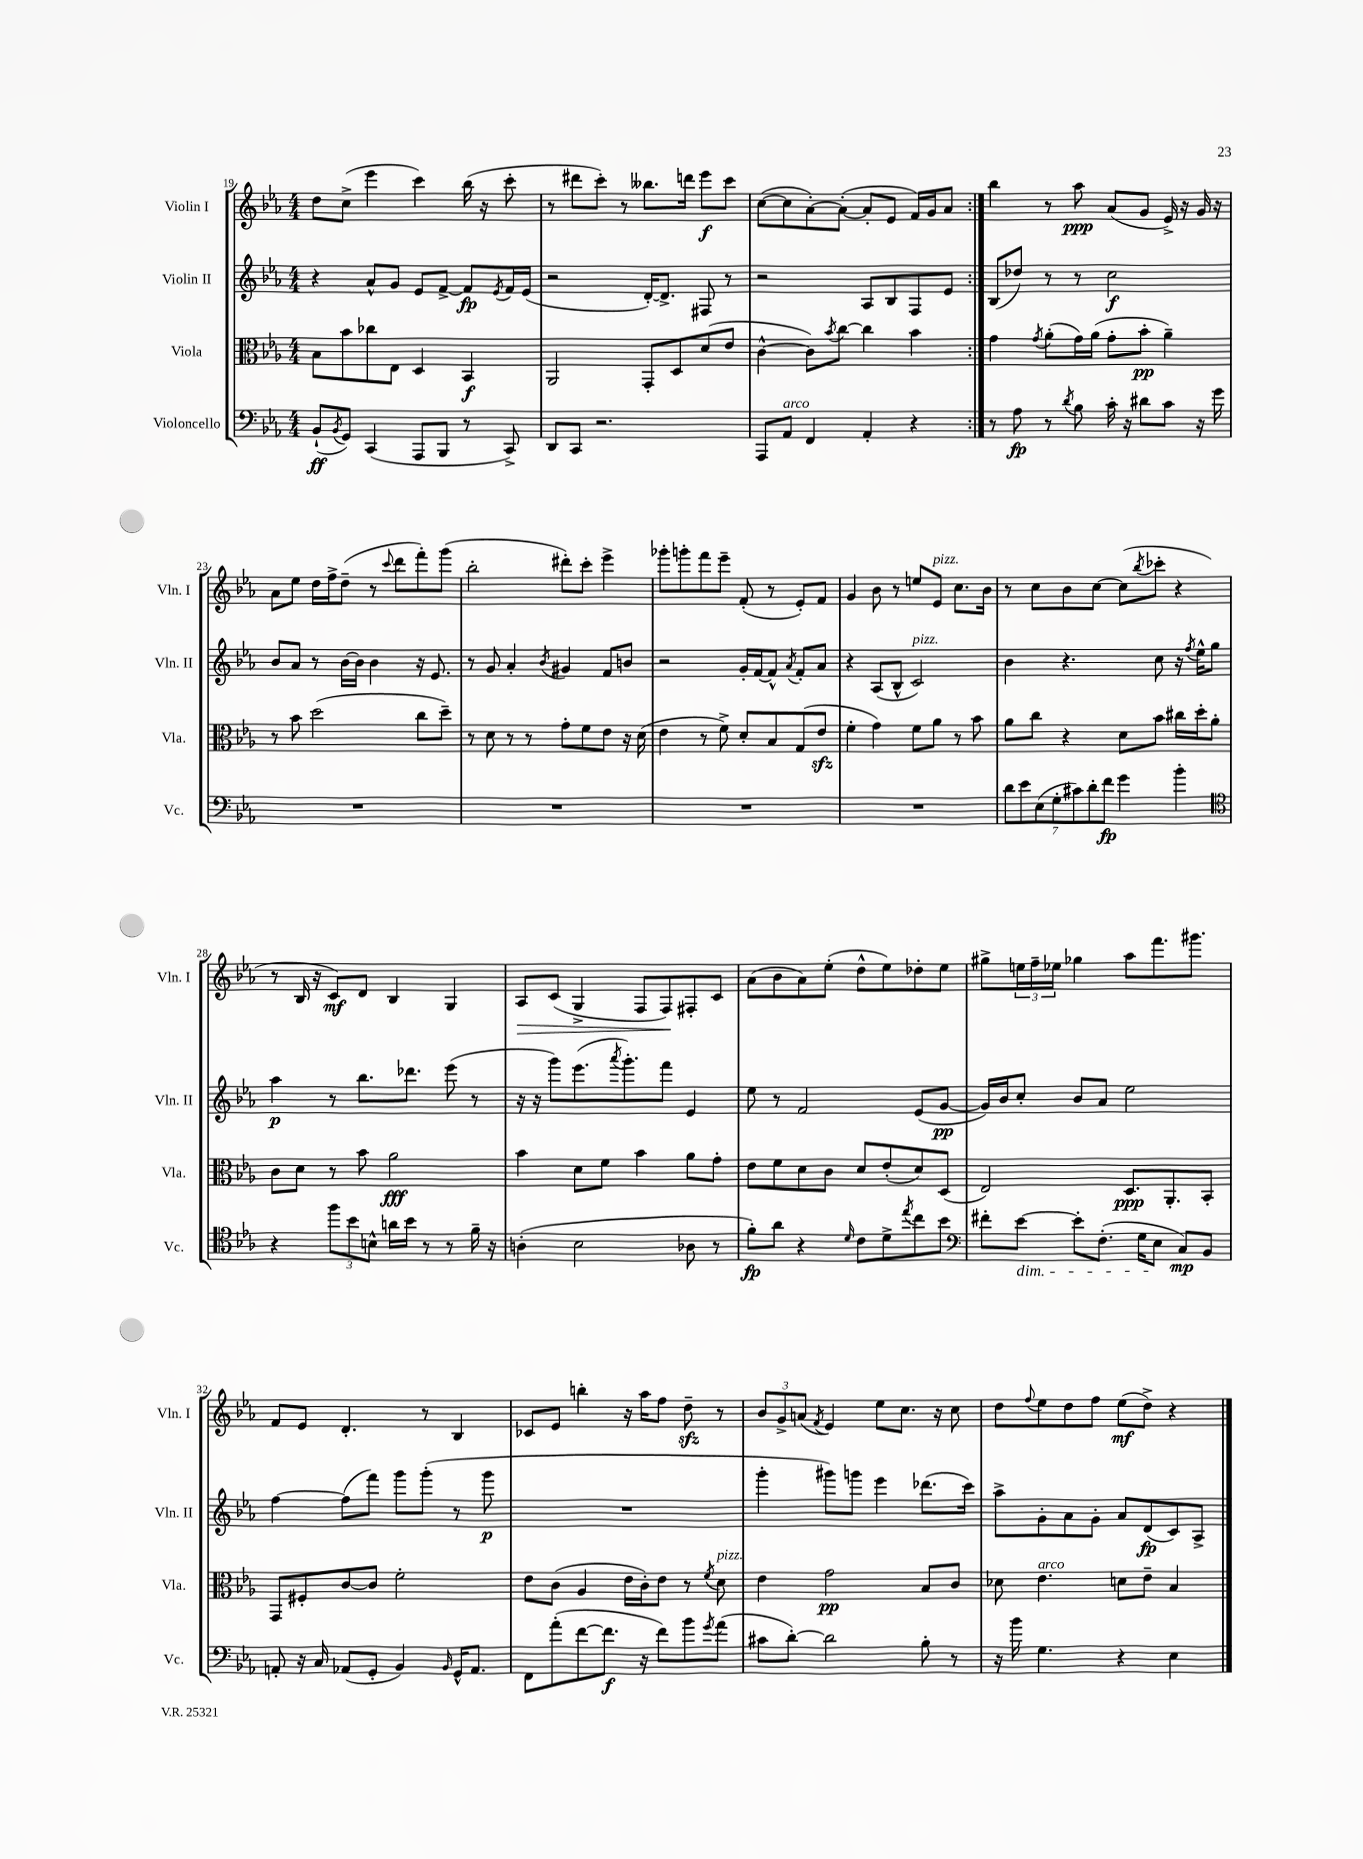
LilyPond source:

<<
\new StaffGroup <<
\new Staff = "s0" \with { instrumentName = "Violin I" shortInstrumentName = "Vln. I" } {
    \clef treble \key ees \major \numericTimeSignature \time 4/4
    \repeat volta 2 { d''8 c''8->( ees'''4 c'''4) bes''16( r16 c'''8-. |
    r8 dis'''8 c'''8-.) r8 beses''8. d'''16 ees'''8\f c'''8 |
    c''8~( c''8 aes'8~-.) aes'8~-.( aes'8-. ees'8 f'16) g'16 aes'8 | }
    bes''4 r8 aes''8\ppp aes'8( g'8 ees'16->) r16 g'16 r16 |
    aes'8 ees''8 d''16 f''16-> d''8--( r8 \appoggiatura { c'''8 } d'''8 f'''8-.) g'''8( |
    bes''2-. dis'''8-.) c'''8-. ees'''4-> |
    ges'''8-. g'''8-. f'''8 ees'''8-- f'8-.( r8 ees'8-.) f'8 |
    g'4 bes'8 r8 e''8 ees'8^\markup { \italic "pizz." } c''8. bes'16 |
    r8 c''8 bes'8 c''8~ c''8( \acciaccatura { bes''8 } ces'''8-. r4 |
    r8 bes16 r16 c'8\mf) d'8 bes4 g4 |
    aes8\> c'8( g4-> f8 f8\!) fis8-. c'8 |
    aes'8( bes'8 aes'8) ees''8-.( d''8-^ ees''8) des''8-. ees''8 |
    gis''8-> \tuplet 3/2 { e''16 f''16-- ees''16 } ges''4 aes''8 f'''8. gis'''8. |
    f'8 ees'8 d'4.-. r8 bes4 |
    ces'8 ees'8 b''4-. r16 aes''16 f''8 d''8--\sfz r8 |
    \tuplet 3/2 { bes'8 g'8-> a'8( } \acciaccatura { f'8 } ees'4) ees''8 c''8. r16 c''8 |
    d''8 \appoggiatura { f''8 } ees''8 d''8 f''8 ees''8\mf( d''8->) r4 \bar "|." |
}
\new Staff = "s1" \with { instrumentName = "Violin II" shortInstrumentName = "Vln. II" } {
    \clef treble \key ees \major \numericTimeSignature \time 4/4
    \repeat volta 2 { r4 aes'8-^ g'8 ees'8 f'8~-> f'8\fp \acciaccatura { ees'8 } f'16 ees'16( |
    r2 d'16~-.) d'8.-> fis8 r8 |
    r2 aes8 bes8 f8 ees'8 | }
    bes8( des''8) r8 r8 c''2\f |
    bes'8 aes'8 r8 bes'16~ bes'16 bes'4 r16 ees'8. |
    r8 g'8 aes'4-. \acciaccatura { bes'8 } gis'4 f'8 b'8 |
    r2 g'16-. f'16~ f'8-^ \acciaccatura { aes'8 } f'8-. aes'8 |
    r4 aes8( bes8-^ c'2^\markup { \italic "pizz." }) |
    bes'4 r4. c''8 r16 \acciaccatura { f''8 } ees''16-^ g''8 |
    aes''4\p r8 bes''8. des'''8. ees'''8( r8 |
    r16 r16 g'''8) ees'''8.( \acciaccatura { aes'''8 } g'''8.-.) f'''8 ees'4 |
    ees''8 r8 f'2 ees'8( g'8~\pp |
    g'16) bes'16 c''8-. bes'8 aes'8 ees''2 |
    f''4~ f''8( f'''8) g'''8 g'''8-.( r8 g'''8\p |
    R1 |
    g'''4-. gis'''8) g'''8 ees'''4 des'''8.( c'''16) |
    aes''8-> g'8-. aes'8 g'8-. aes'8 d'8\fp( c'8) aes8-> \bar "|." |
}
\new Staff = "s2" \with { instrumentName = "Viola" shortInstrumentName = "Vla." } {
    \clef alto \key ees \major \numericTimeSignature \time 4/4
    \repeat volta 2 { bes8 bes'8 ces''8 ees8 d4 bes,4\f |
    aes,2 g,8-. d8 d'8( ees'8 |
    c'4~-^ c'8) \acciaccatura { bes'8 } c''8~ c''4 bes'4 | }
    g'4 \acciaccatura { g'8 } aes'8-.( g'16) aes'16( g'8-. bes'8-.\pp aes'4--) |
    r8 bes'8 d''2( c''8 d''8--) |
    r8 d'8 r8 r8 g'8-. f'8 ees'8 r16 d'16( |
    ees'4 r8 f'8->) d'8-. bes8 g8( ees'8\sfz |
    f'4-. g'4) f'8 aes'8 r8 bes'8 |
    aes'8 c''8 r4 d'8 bes'8 cis''16 d''16-. aes'8-. |
    c'8 d'8 r8 bes'8 aes'2\fff |
    bes'4 d'8 f'8 bes'4 aes'8 g'8-. |
    ees'8 f'8 d'8 c'8 d'8 ees'8-.( d'8) d8( |
    ees2) d8.\ppp aes,8.-. bes,8-. |
    g,8 fis8-. c'8~ c'8 f'2-. |
    ees'8 c'8( aes4 ees'16 c'16-.) ees'8 r8 \acciaccatura { f'8 } d'8^\markup { \italic "pizz." } |
    ees'4 g'2\pp bes8 c'8 |
    des'8 ees'4.^\markup { \italic "arco" } d'8 ees'8-- bes4 \bar "|." |
}
\new Staff = "s3" \with { instrumentName = "Violoncello" shortInstrumentName = "Vc." } {
    \clef bass \key ees \major \numericTimeSignature \time 4/4
    \repeat volta 2 { bes,8-!\ff( \acciaccatura { bes,8 } g,8) c,4( aes,,8 bes,,8 r8 c,8->) |
    d,8 c,8 r2. |
    aes,,8 aes,8^\markup { \italic "arco" } f,4 aes,4-. r4 | }
    r8 aes8\fp r8 \acciaccatura { d'8 } bes8 c'16-. r16 dis'8 c'8 r16 g'16 |
    R1 |
    R1 |
    R1 |
    R1 |
    \tuplet 7/4 { d'8 ees'8 ees8( g8-. cis'8) d'8-. f'8\fp } g'4 bes'4-. |
    \clef tenor r4 \tuplet 3/2 { f''8 bes'8 b8-^ } a'16 bes'16 r8 r8 f'16-- r16 |
    a4-.( bes2 aes8 r8 |
    f'8-.\fp) aes'8 r4 \grace { d'16 } c'8 d'8-> \acciaccatura { ees''8 } c''8 bes'8 |
    \clef bass fis'8-. ees'8~\dim ees'8-. f8.-.( g16 ees8\! c8\mp) bes,8 |
    a,8-. r16 c16 aes,8( g,8-. bes,4) \grace { bes,16 } g,16-^ aes,8. |
    f,8 aes'8-.( f'8~ f'8.\f r16 f'8) bes'8 \acciaccatura { g'8 } aes'8( |
    cis'8 d'8~-.) d'2 bes8-. r8 |
    r16 bes'16 g4. r4 ees4 \bar "|." |
}
>>
>>
\layout { \context { \Score currentBarNumber = #19 } }
